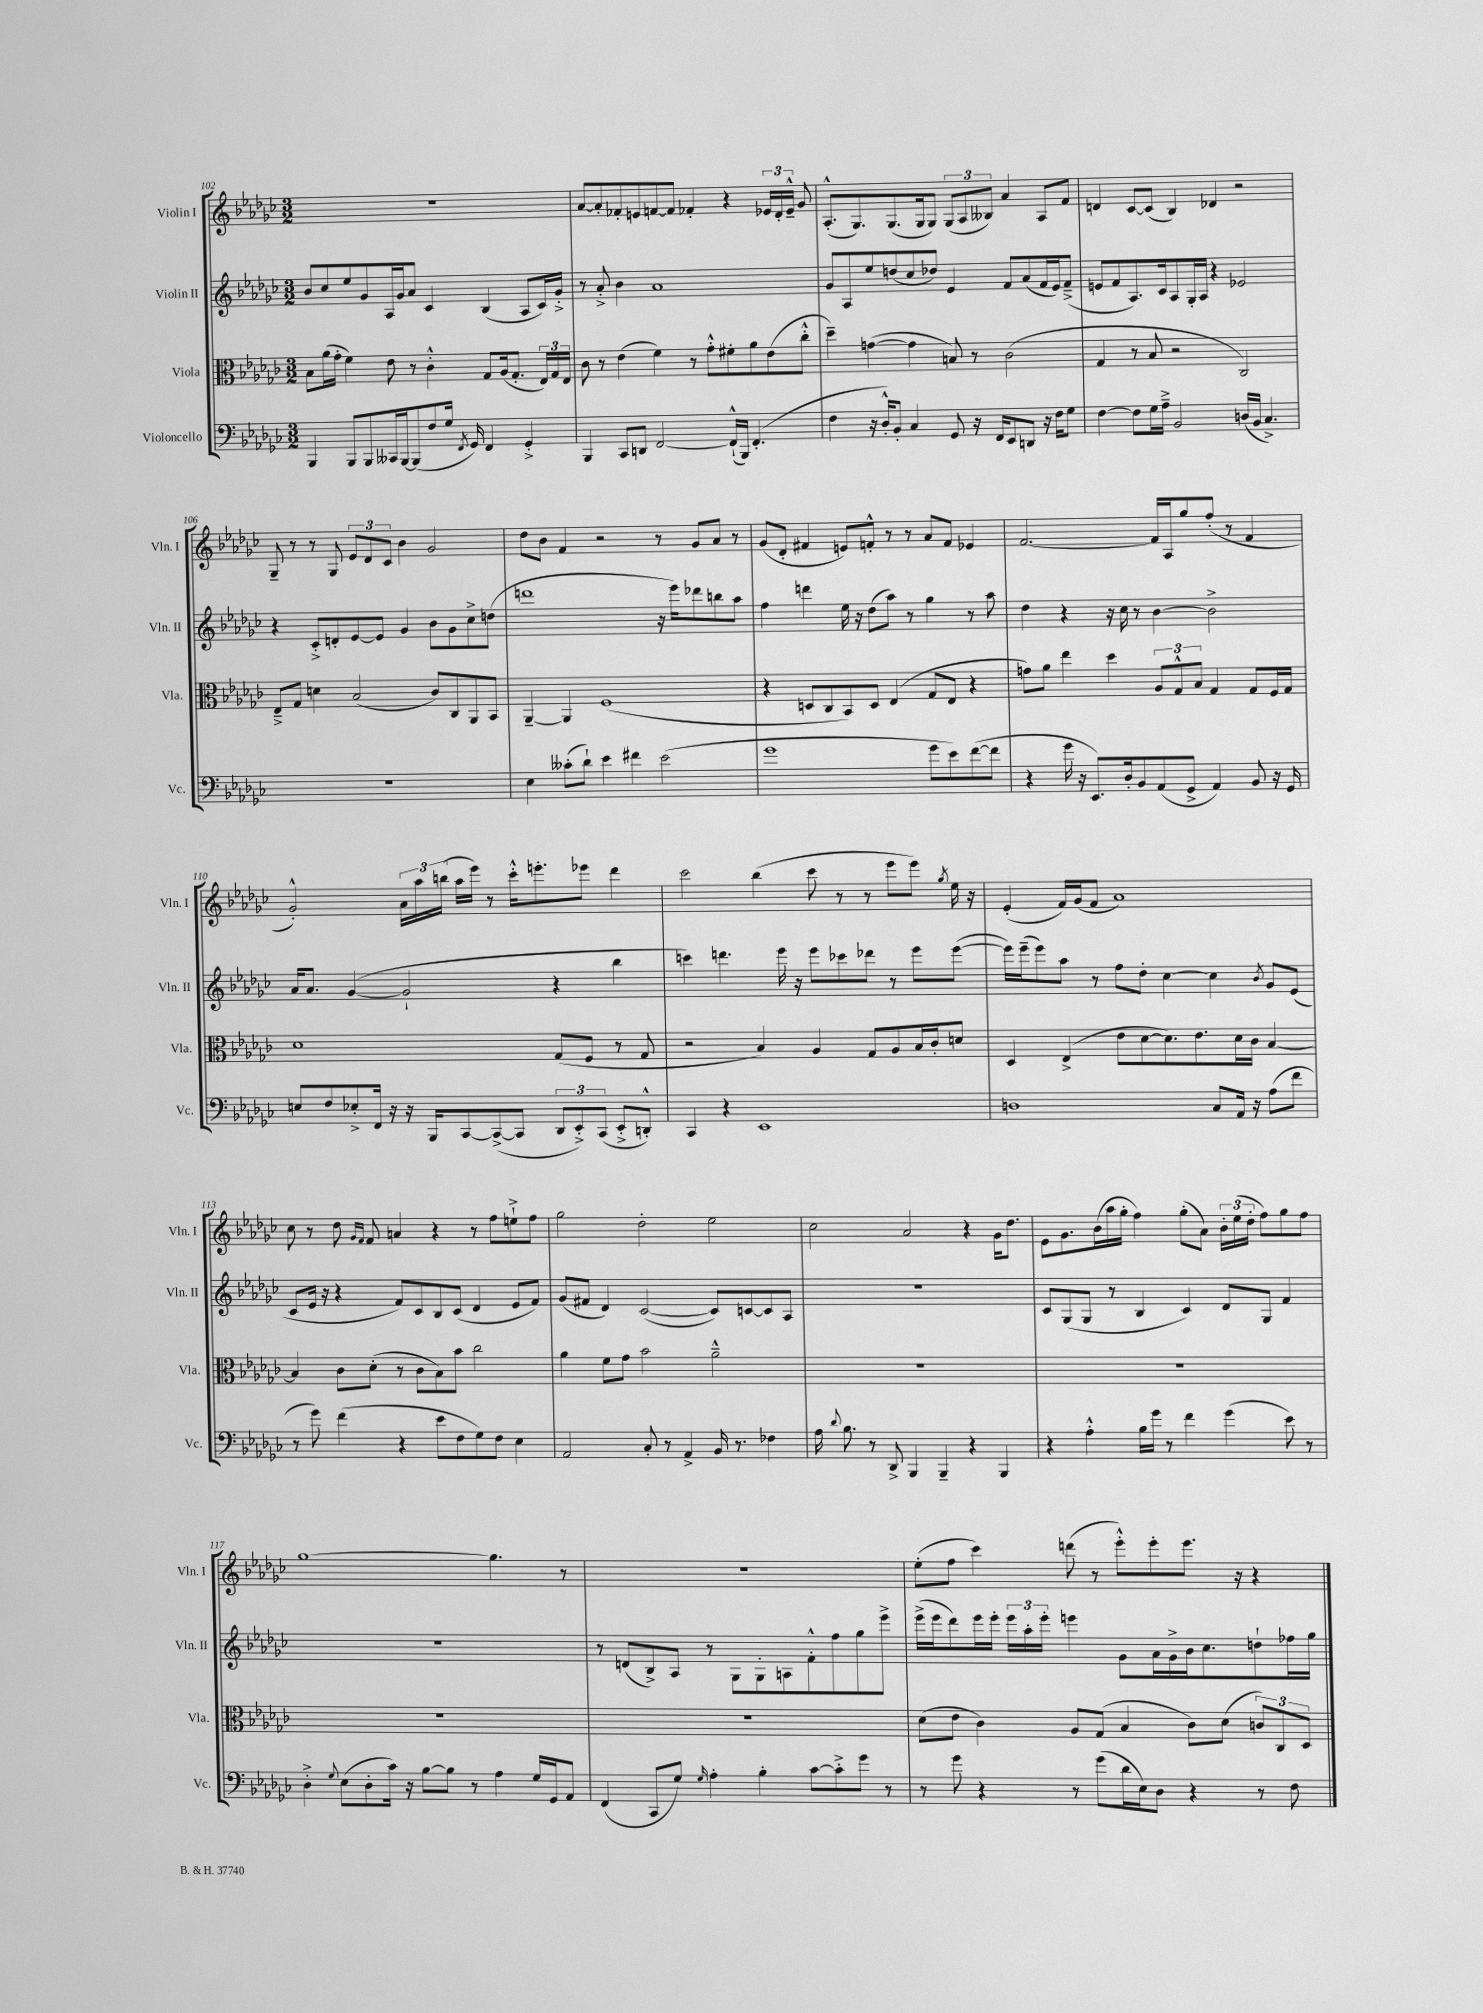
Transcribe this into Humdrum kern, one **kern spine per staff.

**kern	**kern	**kern	**kern
*part4	*part3	*part2	*part1
*staff4	*staff3	*staff2	*staff1
*I"Violoncello	*I"Viola	*I"Violin II	*I"Violin I
*I'Vc.	*I'Vla.	*I'Vln. II	*I'Vln. I
*clefF4	*clefC3	*clefG2	*clefG2
*k[b-e-a-d-g-c-]	*k[b-e-a-d-g-c-]	*k[b-e-a-d-g-c-]	*k[b-e-a-d-g-c-]
*M3/2	*M3/2	*M3/2	*M3/2
=102	=102	=102	=102
4BBB-/	8B-\L	8b-/L	1.r
.	(16a-\L	8cc-/	.
.	16g-'\JJ	.	.
8BBB-/L	4f\)	8ee-/	.
8BBB-/	.	8g-/	.
16CC--X/L	8e-\	16A-/L	.
[16BBB-/J	.	16g-/J	.
(8BBB-/]	8r	8a-/J	.
8F/	4c-'^^\	4c-/	.
16G-/Jk	.	.	.
8qFF/	.	.	.
16GG-/)	.	.	.
4FF/	8G-/L	(4B-/	.
.	(16A-/k	.	.
.	8.G-'/J	.	.
4GG-'^/	.	8A-/L	.
.	24E-/LL)	16c-/L)	.
.	24G-/	.	.
.	.	16g-'^/JJ	.
.	24E-/JJ	.	.
=103	=103	=103	=103
4BBB-/	8c-\	8r	[8a-/L
.	8r	8a-'^/	8a-'/]
8CC-/L	(4e-\	4b-\	8f-X'/
8DDn/J	.	.	8en/
[2FF/	4f\)	1a-	[8fn/
.	.	.	8f/J]
.	8r	.	4f-X'/
.	8g-'^^\L	.	.
(16FF`^^/LL]	8f#X'\	.	4r
16BBB-/JJ)	.	.	.
(4.FF'/	8a-\	.	.
.	(8e-\	.	24e-X/LL
.	.	.	24d-'/
.	.	.	24e-~^^/JJ
.	8cc-'^^\J	.	8g-/
=104	=104	=104	=104
4F\	4dd-~\)	8g-/L	(8.A-'^^/L
.	.	8A-/	.
.	.	.	8.G-/)
16r	([4gn\	8ee-/	.
16D-'^^/KL)	.	.	.
8BB-'/J	.	(8ddn/	(8.G-/
4C-/	4g\]	8cc-/	.
.	.	.	16G-/k
.	.	8dd-X/J)	8G-/J)
8GG-/	8Bn/)	4e-/	(12G-/L
.	.	.	12A-/
16r	8r	.	.
.	.	.	12B--X/J)
16FF/KL	.	.	.
8EE-/	(2c-\	8f/L	4a-/
8DDn/J	.	(8a-/	.
16r	.	16f/L	8A-/L
16F\KL	.	16e-/J)	.
8G-\J	.	(8f~^/J	8f/J
=105	=105	=105	=105
[4F\	4G-/	8en/L	4dn/
.	.	8f/	.
8F\L]	8r	8.A-/)	[8c-/L
16G-\L	8B-/	.	(8c-/J]
16A-~^\JJ	.	16c-/k	.
2BB-/	2r	8A-/	4B-/)
.	.	16G-'/L	.
.	.	16A-/JJ	.
.	.	4r	4d-X/
(16Dn/LL	2C-/)	2e-X/	2r
16BB-/JJ	.	.	.
4.C-^/)	.	.	.
!!LO:LB:g=z
=106	=106	=106	=106
1.r	8E-~^/L	4r	8G-~/
.	8G-/J	.	8r
.	4dn\	8c-'^/L	8r
.	.	8dn'/	8G-/
.	(2B-/	[8e-/	12e-/L
.	.	.	12d-/
.	.	8e-/J]	.
.	.	.	12c-/J
.	.	4g-/	4b-\
.	8c-/L)	8b-\L	2g-/
.	8C-/	8g-\	.
.	8AA-/	8cc-^\	.
.	8BB-/J	(8ddn\J	.
=107	=107	=107	=107
4E-\	[4AA-~/	1dddn	8dd-\L
.	.	.	8b-\J
(8c--X'\L	4AA-/]	.	4f/
8d-`\J)	.	.	.
4e-\	(1F	.	2r
4f#X\	.	.	.
(2e-\	.	16r	8r
.	.	16eee-\KL)	.
.	.	8ddd-X\	8g-/L
.	.	8bbn\	8a-/J
.	.	8aa-\J	8r
=108	=108	=108	=108
1g-	4r	4ff\	(8g-/L
.	.	.	8d-'/J
.	8Dn/L	4dddn\	4f#X/
.	8C-/	.	.
.	8BB-/)	16ee-\	8en/L)
.	.	16r	.
.	8D/J	(8dd-\L	8fn'^^/J
.	(4E-/	8aa-\J)	8r
.	.	8r	8r
8g-\L	8G-/L	4gg-\	8a-/L
8e-\)	8E-/J	.	8f/J
([8f\	4r	8r	4e-X/
8f\J]	.	8aa-\	.
=109	=109	=109	=109
4r	8gn\L)	4dd-\	[2.f/
.	8a-\J	.	.
16g-\	4ee-\	4r	.
16r	.	.	.
8.EE-/L)	.	.	.
.	4dd-\	16r	.
16D-'/k	.	16cc-\	.
8BB-/	.	8r	.
(8AA-/	12A-/L	[4b-\	16f/LL]
.	.	.	16A-/J
.	12G-^^/	.	.
8GG-^/J	.	.	8gg-/
.	12B-/J	.	.
4AA-/)	4G-/	2b-^\]	(8ff'/J
.	.	.	8r
8BB-/	8G-/L	.	4f/
16r	16F/L	.	.
16GG-/	16G-/JJ	.	.
!!LO:LB:g=z
=110	=110	=110	=110
8En/L	1d-	16a-/KL	2g-'^^/)
.	.	8.a-/J	.
8F/	.	.	.
8E-X'^/	.	([4g-/	.
16FF/Jk	.	.	.
16r	.	.	.
16r	.	2g-`/]	24a-\LL
.	.	.	24aa-\
16BBB-/KL	.	.	.
.	.	.	(24bbn\JJ
[8CC-/	.	.	16aa-\LL
.	.	.	16eee-\JJ)
(8CC-^/_	.	.	8r
8CC-/J]	.	.	16ccc-'^^\KL
.	.	.	8.eeen'\
12DD-/L	(8G-/L	4r	.
12EE-'^/)	.	.	.
.	8F/J	.	8eee-X\J
(12CC-/J	.	.	.
8EE-'^/L	8r	4bb-\	4ddd-\
8DDn'^^/J)	8G-/	.	.
=111	=111	=111	=111
4CC-/	2r	4cccn\)	2ccc-\
4r	.	4.dddn\	.
1EE-	4B-/)	.	(4bb-\
.	.	16eee-\	.
.	.	16r	.
.	4A-/	8eee-\L	8ccc-\
.	.	8ccc-X\	8r
.	8G-/L	8ddd-X\J	8r
.	8A-/	8r	8eee-\L
.	16B-/L	8eee-\L	8eee-\J)
.	16c-'/J	.	.
.	.	.	8qgg-/
.	8dn/J	([8eee-\J	16ee-\
.	.	.	16r
=112	=112	=112	=112
1Dn	4D-/	16eee-\LL])	(4e-'/
.	.	(16eee-~\J	.
.	.	8eee-\)	.
.	(4E-^/	8aa-\J	16f/LL)
.	.	.	(16g-/J
.	.	8r	8f/J
.	8e-\L	8ff\L	1a-)
.	[8d-\	8dd-'\J	.
.	8.d-\])	[4cc-\	.
.	8.e-\	.	.
8C-/L	.	4cc-\]	.
16AA-/Jk	16d-\L	.	.
16r	16c-\JJ	.	.
.	.	8qb-/	.
(8A-\L	[4B-/	8g-/L	.
8f\J	.	(8e-/J	.
!!LO:LB:g=z
=113	=113	=113	=113
8r	4B-/]	8c-/L	8cc-\
8g-\)	.	16e-/Jk	8r
.	.	16r	.
(4f\	8c-\L	4r	8dd-\
.	.	.	16qqg-/LL
.	.	.	16qqf/JJ
.	(8d-'\J	.	8f/
4r	8r	8f/L)	4an/
.	8c-\L	8c-/	.
8e-\L	8B-\)	8B-/	4r
8F\	8b-\J	(8c-/J	.
8G-\)	2cc-\	4d-/	8r
8F\J	.	.	8ff\L
4E-\	.	8e-/L	8een`^\
.	.	8f/J)	8ff\J
=114	=114	=114	=114
2AA-/	4a-\	(8g-/L	2gg-\
.	.	8f#X/J	.
.	8f\L	4d-/)	.
.	8g-\J	.	.
8C-'/	2b-\	([2c-/	2dd-'\
8r	.	.	.
4AA-^/	.	.	.
16BB-/	2a-~^^\	8c-/L])	2ee-\
8.r	.	.	.
.	.	[8cn/	.
4F-X\	.	8c/]	.
.	.	8A-/J	.
=115	=115	=115	=115
16A-\	1.r	1.r	2cc-\
8qqd-/	.	.	.
8.B-\	.	.	.
8r	.	.	.
8DD-^/	.	.	.
4BBB-/	.	.	2a-/
4BBB-~/	.	.	.
4r	.	.	4r
4BBB-/	.	.	16g-\KL
.	.	.	8.dd-\J
=116	=116	=116	=116
4r	1.r	8c-/L	8e-\L
.	.	(8G-/	8.g-\
4A-'^^\	.	8G-/J	.
.	.	.	(16b-\L
.	.	8r	16aa-\
.	.	.	16gg-'\JJ
16B-\LL	.	4B-/	4ff\)
16g-\JJ	.	.	.
8r	.	.	.
4f\	.	4c-/)	(8gg-'\L
.	.	.	8a-\J)
(4g-\	.	8d-/L	24b-'\LL
.	.	.	(24ee-\
.	.	.	24dd-'\JJ
.	.	8G-/J	8ff\L)
8e-\)	.	4f/	8gg-\
8r	.	.	8ff\J
!!LO:LB:g=z
=117	=117	=117	=117
4D-'^\	1.r	1.r	[1gg-
8qqG-/	.	.	.
(8E-\L	.	.	.
8D-'\	.	.	.
16c-\Jk)	.	.	.
16r	.	.	.
[8B-\L	.	.	.
8B-\J]	.	.	.
8r	.	.	.
4A-\	.	.	4.gg-\]
16G-/LL	.	.	.
16GG-/J	.	.	.
8AA-/J	.	.	8r
=118	=118	=118	=118
(4FF/	1.r	8r	1.r
.	.	(8dn/L	.
8CC-/L	.	8B-^/)	.
8G-/J)	.	8A-/J	.
16qqG-/	.	.	.
4A-'\	.	8r	.
.	.	8G-\L	.
4B-'\	.	8G-'\	.
.	.	8An\	.
[8c-\L	.	8f'^^\	.
8c-'^\]	.	8ff\	.
8g-\J	.	8gg-\	.
8r	.	8eee-^\J	.
=119	=119	=119	=119
8r	(8d-\L	(16eee-^\LL	(8ee-'\L
.	.	16eee-\J	.
8g-\	8e-\J	8ddd-\)	8ff\J
4r	4c-\)	16eee-\L	4ccc-\)
.	.	16eee-'\JJ	.
.	.	24eee-\LL	.
.	.	24aa-'\	.
.	.	24eee-'\JJ	.
8r	8A-/L	4eeen\	(8dddn\
(8g-\L	(8G-/J	.	8r
16d-\L	4B-/	8g-\L	8eee-'^^\L)
16E-\J)	.	.	.
8D-\J	.	16a-\L	8eee-'\
.	.	16g-^\	.
4r	8c-\L)	16b-\J	8.eee-\J
.	.	8.cc-\	.
.	(8d-\J	.	.
.	.	.	16r
8r	12cn/L)	8ddn`\	4r
.	12C-/	.	.
8F\	.	16ff-X\L	.
.	12D-/J	.	.
.	.	16gg-\JJ	.
==	==	==	==
*-	*-	*-	*-
